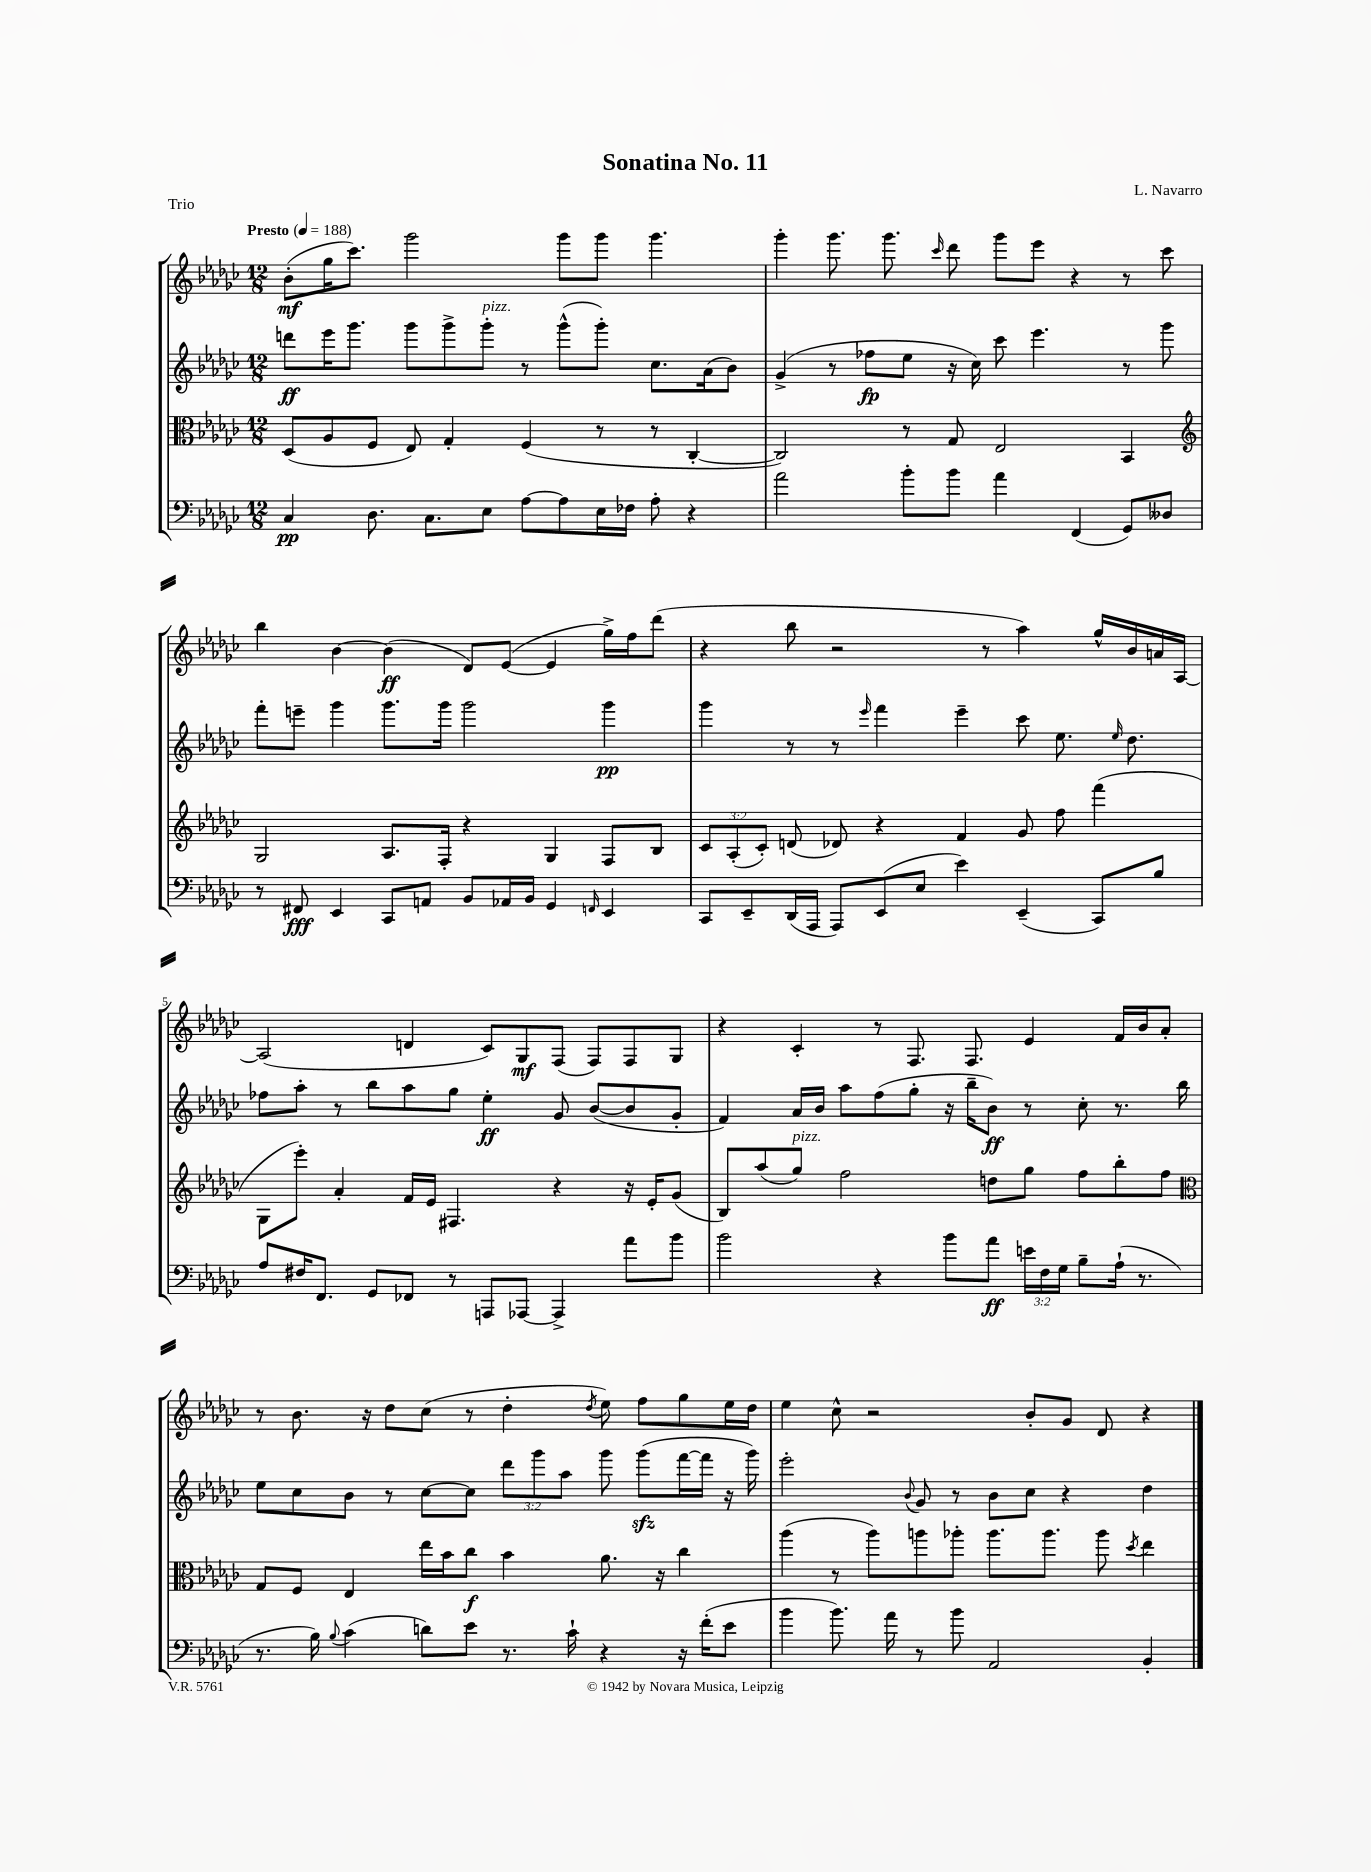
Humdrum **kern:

**kern	**dynam	**kern	**dynam	**kern	**dynam	**kern	**dynam
*part4	*part4	*part3	*part3	*part2	*part2	*part1	*part1
*staff4	*staff4	*staff3	*staff3	*staff2	*staff2	*staff1	*staff1
*clefF4	*	*clefC3	*	*clefG2	*	*clefG2	*
*k[b-e-a-d-g-c-]	*	*k[b-e-a-d-g-c-]	*	*k[b-e-a-d-g-c-]	*	*k[b-e-a-d-g-c-]	*
*M12/8	*	*M12/8	*	*M12/8	*	*M12/8	*
*MM188	*	*MM188	*	*MM188	*	*MM188	*
=1	=1	=1	=1	=1	=1	=1	=1
!	!	!	!	!	!	!LO:TX:a:B:t=Presto	!
4C-/	pp	(8D-/L	.	8dddn\L	ff	(8b-'\L	mf
.	.	8A-/	.	16eee-\K	.	16gg-\K	.
.	.	.	.	8.ggg-\J	.	8.ccc-\J)	.
8.D-\	.	8F/J	.	.	.	.	.
.	.	8E-/)	.	8ggg-\L	.	2ggg-\	.
8.C-\L	.	.	.	.	.	.	.
.	.	4G-'/	.	8ggg-^\	.	.	.
!	!	!	!	!LO:TX:a:i:t=pizz.	!	!	!
8E-\J	.	.	.	8ggg-'\J	.	.	.
[8A-\L	.	(4F/	.	8r	.	.	.
8A-\]	.	.	.	(8ggg-^^\L	.	8ggg-\L	.
16E-\L	.	8r	.	8ggg-'\J)	.	8ggg-\J	.
16F-X\JJ	.	.	.	.	.	.	.
8A-'\	.	8r	.	8.cc-\L	.	4.ggg-\	.
4r	.	[4C-'/	.	.	.	.	.
.	.	.	.	(16a-\k	.	.	.
.	.	.	.	8b-\J)	.	.	.
=2	=2	=2	=2	=2	=2	=2	=2
2a-\	.	2C-/])	.	(4g-^/	.	4ggg-'\	.
.	.	.	.	8r	.	8.ggg-\	.
.	.	.	.	8ff-X\L	fp	.	.
.	.	.	.	.	.	8.ggg-\	.
8b-'\L	.	8r	.	8ee-\J	.	.	.
.	.	.	.	.	.	16qqccc-/	.
8b-\J	.	8G-/	.	16r	.	8ddd-\	.
.	.	.	.	16cc-\)	.	.	.
4a-\	.	2E-/	.	8ccc-\	.	8ggg-\L	.
.	.	.	.	4.eee-\	.	8eee-\J	.
(4FF/	.	.	.	.	.	4r	.
8GG-/L)	.	4BB-/	.	8r	.	8r	.
8D--X/J	.	.	.	8ggg-\	.	8ccc-\	.
!!LO:LB:g=z
=3	=3	=3	=3	=3	=3	=3	=3
*	*	*clefG2	*	*	*	*	*
8r	.	2G-/	.	8fff'\L	.	4bb-\	.
8FF#X/	fff	.	.	8eeen~\J	.	.	.
4EE-/	.	.	.	4ggg-\	.	[4b-\	.
8CC-/L	.	8.A-/L	.	8.ggg-\L	.	(4b-\]	ff
8AAn/J	.	.	.	.	.	.	.
.	.	16F'/Jk	.	16ggg-\Jk	.	.	.
8BB-/L	.	4r	.	2ggg-\	.	8d-/L)	.
16AA-X/L	.	.	.	.	.	([8e-/J	.
16BB-/JJ	.	.	.	.	.	.	.
4GG-/	.	4G-/	.	.	.	4e-/]	.
16qqFFn/	.	.	.	.	.	.	.
4EE-/	.	8F/L	.	4ggg-\	pp	16gg-^\LL)	.
.	.	.	.	.	.	16ff\J	.
.	.	8B-/J	.	.	.	(8ddd-\J	.
=4	=4	=4	=4	=4	=4	=4	=4
8CC-/L	.	12c-/L	.	4ggg-\	.	4r	.
.	.	(12A-'/	.	.	.	.	.
8EE-~/	.	.	.	.	.	.	.
.	.	12c-'/J)	.	.	.	.	.
(16DD-/L	.	(8dn/	.	8r	.	8bb-\	.
16AAA-/JJ	.	.	.	.	.	.	.
8AAA-/L)	.	8d-X/)	.	8r	.	2r	.
.	.	.	.	16qqeee-/	.	.	.
(8EE-/	.	4r	.	4fff\	.	.	.
8E-/J	.	.	.	.	.	.	.
4e-\)	.	4f/	.	4eee-~\	.	.	.
.	.	.	.	.	.	8r	.
(4EE-~/	.	8g-/	.	8ccc-\	.	4aa-\)	.
.	.	8ff\	.	8.ee-\	.	.	.
8CC-/L)	.	(4fff\	.	.	.	16gg-^^/LL	.
.	.	.	.	16qqee-/	.	.	.
.	.	.	.	8.dd-\	.	16b-/	.
8B-/J	.	.	.	.	.	16an/	.
.	.	.	.	.	.	[16A-/JJ	.
!!LO:LB:g=z
=5	=5	=5	=5	=5	=5	=5	=5
8A-/L	.	8G-\L	.	8ff-X\L	.	(2A-/]	.
16F#X/K	.	8eee-'\J)	.	8aa-'\J	.	.	.
8.FF/J	.	.	.	.	.	.	.
.	.	4a-'/	.	8r	.	.	.
8GG-/L	.	.	.	8bb-\L	.	.	.
8FF-X/J	.	16f/LL	.	8aa-\	.	4dn/	.
.	.	16e-/JJ	.	.	.	.	.
8r	.	4.F#X/	.	8gg-\J	.	.	.
8AAAn/L	.	.	.	4ee-'\	ff	8c-/L)	.
[8AAA-X/J	.	.	.	.	.	8G-/	mf
4AAA-^/]	.	4r	.	8g-/	.	(8F/J	.
.	.	.	.	([8b-/L	.	8F/L)	.
8a-\L	.	16r	.	8b-/]	.	8F/	.
.	.	16e-'/KL	.	.	.	.	.
8b-\J	.	(8g-/J	.	8g-'/J	.	8G-/J	.
=6	=6	=6	=6	=6	=6	=6	=6
2b-\	.	8B-/L)	.	4f/)	.	4r	.
.	.	(8aa-/	.	.	.	.	.
!	!	!LO:TX:a:i:t=pizz.	!	!	!	!	!
.	.	8gg-/J)	.	16a-/LL	.	4c-'/	.
.	.	.	.	16b-/JJ	.	.	.
.	.	2ff\	.	8aa-\L	.	.	.
4r	.	.	.	(8ff\	.	8r	.
.	.	.	.	8gg-'\J	.	8.F/	.
8b-\L	.	.	.	16r	.	.	.
.	.	.	.	16bb-~\KL	.	8.F/	.
8a-\J	ff	8ddn\L	.	8b-\J)	ff	.	.
24en\LL	.	8gg-\J	.	8r	.	4e-/	.
24F\	.	.	.	.	.	.	.
24G-\JJ	.	.	.	.	.	.	.
8B-~\L	.	8ff\L	.	8cc-'\	.	.	.
(16A-`\Jk	.	8bb-'\	.	8.r	.	16f/LL	.
8.r	.	.	.	.	.	16b-/J	.
.	.	8ff\J	.	.	.	8a-'/J	.
.	.	.	.	16bb-\	.	.	.
!!LO:LB:g=z
=7	=7	=7	=7	=7	=7	=7	=7
*	*	*clefC3	*	*	*	*	*
8.r	.	8G-/L	.	8ee-\L	.	8r	.
.	.	8F/J	.	8cc-\	.	8.b-\	.
16B-\)	.	.	.	.	.	.	.
8qqB-/	.	.	.	.	.	.	.
(4c-\	.	4E-/	.	8b-\J	.	.	.
.	.	.	.	.	.	16r	.
.	.	.	.	8r	.	8dd-\L	.
8dn\L)	.	16ee-\LL	.	[8cc-\L	.	(8cc-\J	.
.	.	16b-\J	.	.	.	.	.
8e-\J	.	8cc-\J	f	8cc-\J]	.	8r	.
8.r	.	4b-\	.	12ddd-\L	.	4dd-'\	.
.	.	.	.	12ggg-\	.	.	.
.	.	.	.	12aa-\J	.	.	.
16c-`\	.	.	.	.	.	.	.
.	.	.	.	.	.	8qdd-/	.
4r	.	8.a-\	.	8ggg-\	.	8ee-\)	.
.	.	.	.	(8ggg-zz\L	.	8ff\L	.
.	.	16r	.	.	.	.	.
16r	.	4cc-\	.	[16fff\L	.	8gg-\	.
(16f'\KL	.	.	.	16fff\JJ]	.	.	.
8e-\J	.	.	.	16r	.	16ee-\L	.
.	.	.	.	16ggg-\)	.	16dd-\JJ	.
=8	=8	=8	=8	=8	=8	=8	=8
4b-\	.	(4aa-\	.	2eee-'\	.	4ee-\	.
8.b-\)	.	8r	.	.	.	8cc-^^\	.
.	.	8aa-\L)	.	.	.	2r	.
16a-\	.	.	.	.	.	.	.
.	.	.	.	8qqb-/	.	.	.
8r	.	8aan\	.	8g-/	.	.	.
8b-\	.	8aa-X'\J	.	8r	.	.	.
2AA-/	.	8.aa-\L	.	8b-\L	.	.	.
.	.	.	.	8cc-\J	.	8b-'/L	.
.	.	8.aa-\J	.	.	.	.	.
.	.	.	.	4r	.	8g-/J	.
.	.	8aa-\	.	.	.	8d-/	.
.	.	8qdd-/	.	.	.	.	.
4BB-'/	.	4ee-\	.	4dd-\	.	4r	.
==	==	==	==	==	==	==	==
*-	*-	*-	*-	*-	*-	*-	*-
